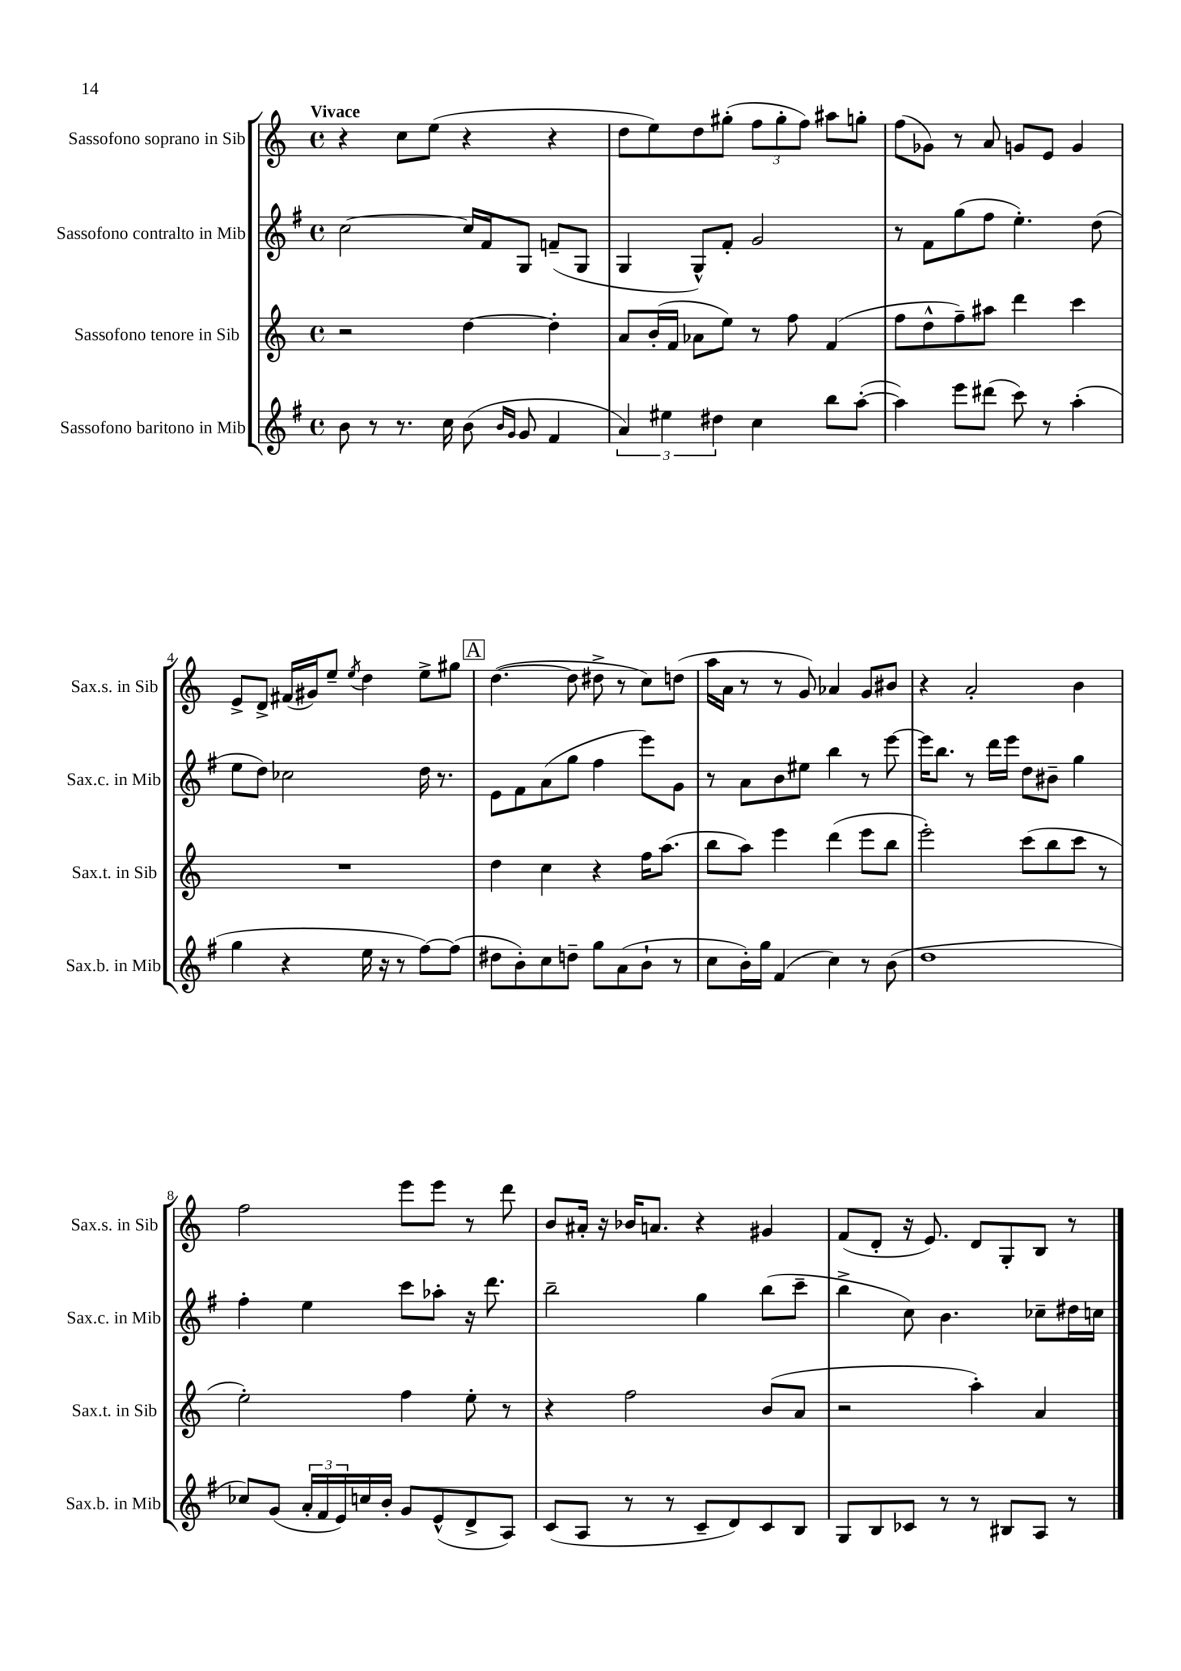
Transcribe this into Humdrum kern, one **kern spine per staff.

**kern	**kern	**kern	**kern
*staff4	*staff3	*staff2	*staff1
*clefG2	*clefG2	*clefG2	*clefG2
*k[f#]	*k[]	*k[f#]	*k[]
*M4/4	*M4/4	*M4/4	*M4/4
*met(c)	*met(c)	*met(c)	*met(c)
8b	2r	[2cc	4r
8r	.	.	.
8.r	.	.	8cc
.	.	.	(8ee
16cc	.	.	.
(8b	[4dd	16cc]	4r
.	.	16f#	.
16qqb	.	.	.
16qqg	.	.	.
8g	.	8G	.
4f#	4dd']	(8f~	4r
.	.	8G	.
=	=	=	=
6a)	8a	4G	8dd
.	(16b'	.	8ee)
6ee#	.	.	.
.	16f	.	.
.	8a-	8G^^)	8dd
6dd#	.	.	.
.	8ee)	8f#'	(8gg#'
4cc	8r	2g	12ff
.	.	.	12gg#'
.	8ff	.	.
.	.	.	12ff)
8bb	(4f	.	8aa#
([8aa'	.	.	8gg'
=	=	=	=
4aa])	8ff	8r	(8ff
.	8dd^^	8f#	8g-)
8eee	8ff~)	(8gg	8r
(8ddd#	8aa#	8ff#	8a
8ccc)	4ddd	4.ee')	8g
8r	.	.	8e
(4aa'	4ccc	.	4g
.	.	(8dd	.
=	=	=	=
4gg	1r	8ee	8e^
.	.	8dd)	8d^
4r	.	2cc-	(16f#
.	.	.	16g#)
.	.	.	8ee~
.	.	.	8qee
16ee	.	.	4dd
16r	.	.	.
8r	.	.	.
[8ff#)	.	16dd	8ee^
.	.	8.r	.
(8ff#]	.	.	8gg#
=	=	=	=
8dd#	4dd	8e	([4.dd
8b')	.	8f#	.
8cc	4cc	(8a	.
8dd~	.	8gg	8dd]
8gg	4r	4ff#	8dd#^
(8a	.	.	8r
8b`	16ff	8eee)	8cc)
.	(8.aa	.	.
8r	.	8g	(8dd
=	=	=	=
8cc	8bb	8r	16aa
.	.	.	16a
16b')	8aa)	8a	8r
16gg	.	.	.
(4f#	4eee	8b	8r
.	.	8ee#	8g)
4cc)	(4ddd	4bb	4a-
8r	8eee	8r	8g
(8b	8bb	[8eee	8b#
=	=	=	=
1dd	2eee')	16eee]	4r
.	.	8.bb	.
.	.	8r	2a'
.	.	16ddd	.
.	.	16eee	.
.	(8ccc	8dd	.
.	8bb	8b#~	.
.	8ccc	4gg	4b
.	8r	.	.
=	=	=	=
8cc-)	2ee')	4ff#'	2ff
(8g	.	.	.
24a'	.	4ee	.
24f#	.	.	.
24e)	.	.	.
16cc	.	.	.
16b'	.	.	.
8g	4ff	8ccc	8eee
(8e^^	.	8aa-'	8eee
8d^	8ee'	16r	8r
.	.	8.ddd	.
8A)	8r	.	8ddd
=	=	=	=
(8c	4r	2bb~	8b
8A	.	.	16a#'
.	.	.	16r
8r	2ff	.	16b-
.	.	.	8.a
8r	.	.	.
8c~	.	4gg	4r
8d)	.	.	.
8c	(8b	(8bb	4g#
8B	8a	8ccc~	.
=	=	=	=
8G	2r	4bb^	(8f
8B	.	.	8d'
8c-	.	8cc)	16r
.	.	.	8.e)
8r	.	4.b	.
8r	4aa')	.	8d
8B#	.	.	8G'
8A	4a	8cc-~	8B
8r	.	16dd#	8r
.	.	16cc	.
==	==	==	==
*-	*-	*-	*-
